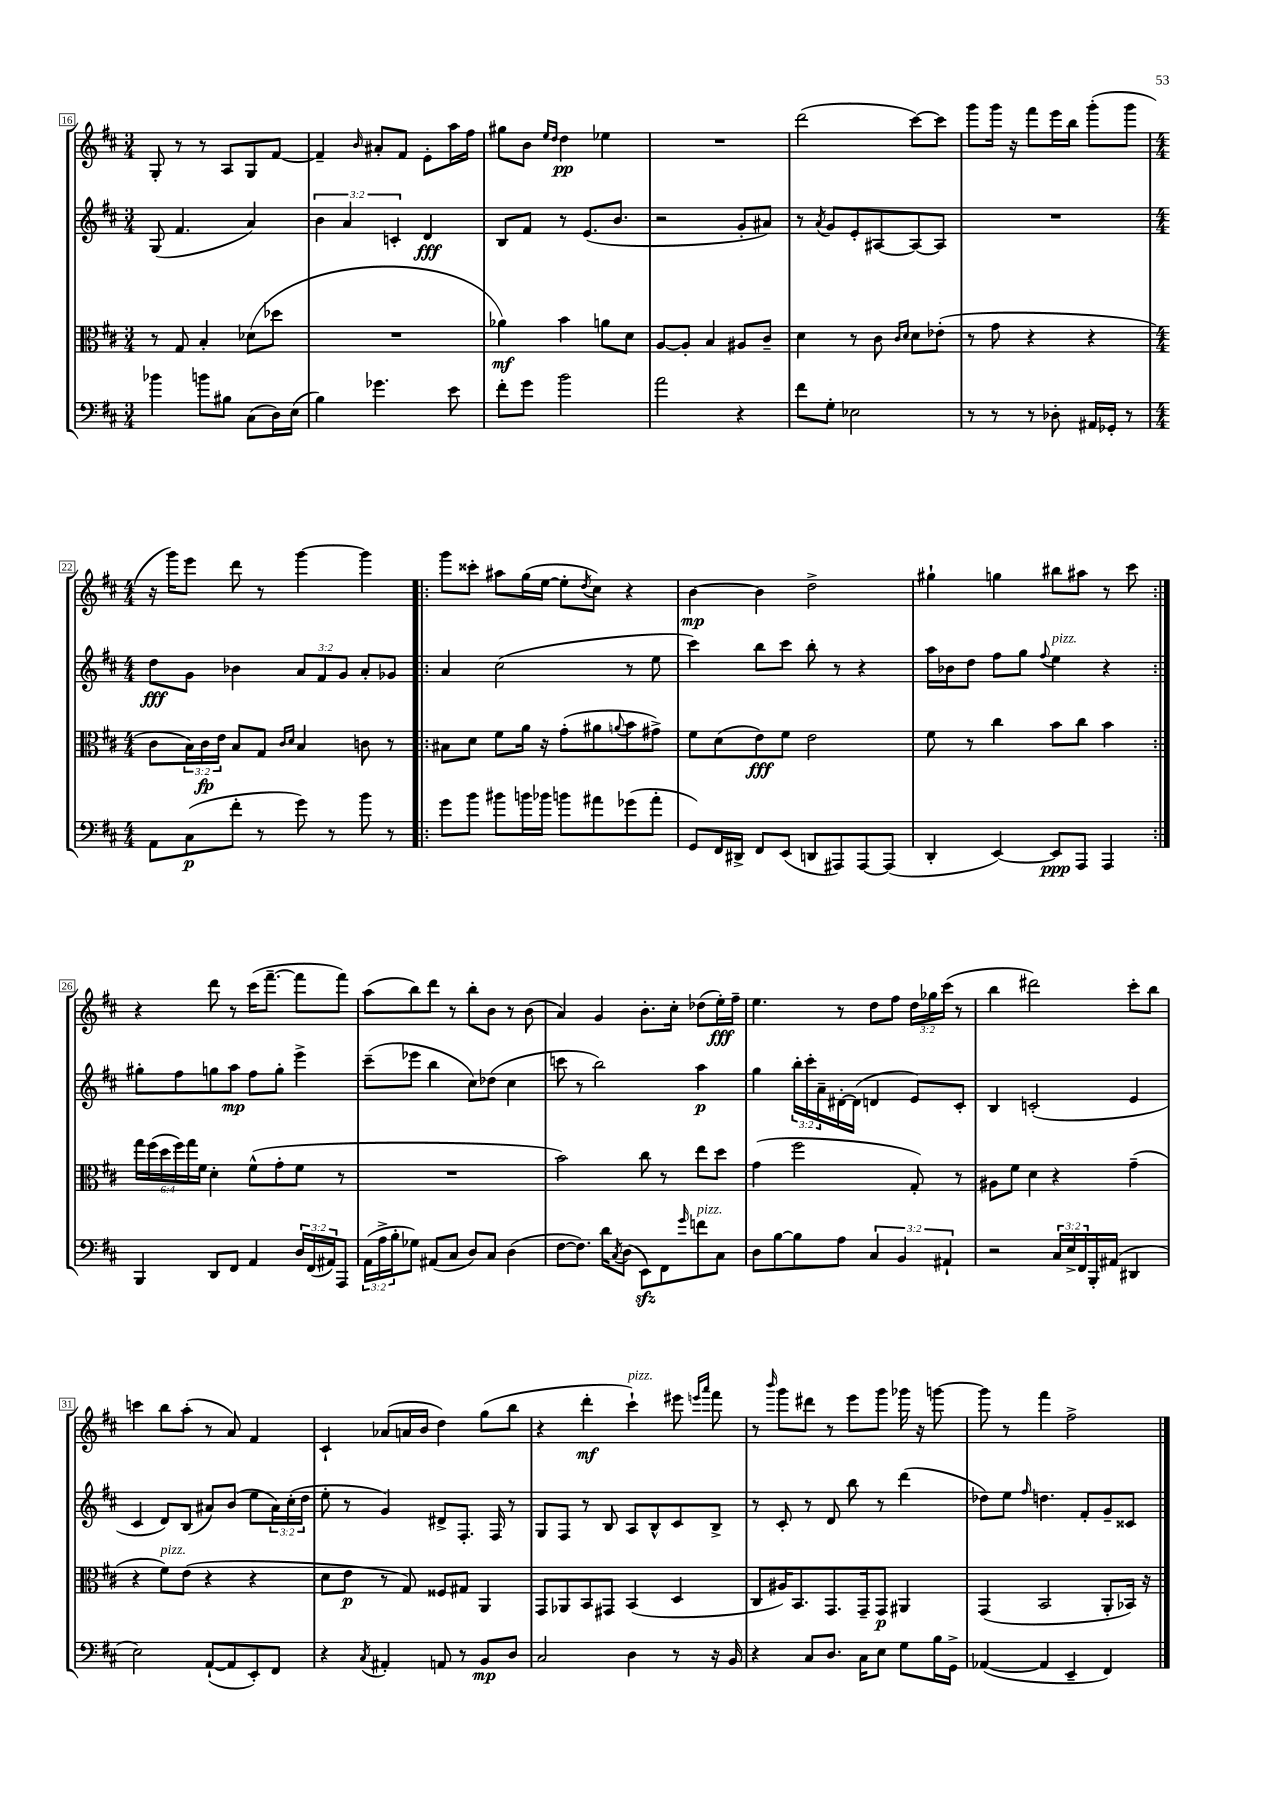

**kern	**kern	**kern	**kern
*staff4	*staff3	*staff2	*staff1
*clefF4	*clefC3	*clefG2	*clefG2
*k[f#c#]	*k[f#c#]	*k[f#c#]	*k[f#c#]
*M3/4	*M3/4	*M3/4	*M3/4
4b-	8r	(8G	8G'
.	8G	4.f#	8r
8b	4B'	.	8r
8B#	.	.	8A
(8C#	(8d-	4a)	8G
16D)	8dd-	.	[8f#
(16E	.	.	.
=	=	=	=
4B)	2.r	6b	4f#~]
.	.	6a	.
.	.	.	16qqb
4.g-	.	.	8a#'
.	.	6c'	.
.	.	.	8f#
.	.	4d	8e'
8e	.	.	16aa
.	.	.	16ff#
=	=	=	=
8f#'	4a-)	8B	8gg#
8g	.	8f#	8b
.	.	.	16qqee
.	.	.	16qqdd
2b	4b	8r	4dd
.	.	(8.e	.
.	8a	.	4ee-
.	.	8.b	.
.	8d	.	.
=	=	=	=
2a	[8A	2r	2.r
.	8A']	.	.
.	4B	.	.
4r	8A#	8g'	.
.	8c#~	8a#)	.
=	=	=	=
8f#	4d	8r	(2ddd
.	.	8qa	.
8G'	.	8g	.
2E-	8r	8e'	.
.	8c#	[8A#	.
.	16qqc#	.	.
.	16qqd	.	.
.	8d	8A#_	[8ccc#)
.	(8e-'	8A#]	8ccc#]
=	=	=	=
8r	8r	2.r	8ggg
8r	8g	.	16ggg
.	.	.	16r
8r	4r	.	8fff#
8D-'	.	.	16eee
.	.	.	16bb
16AA#	4r	.	(8ggg'
16GG-'	.	.	.
8r	.	.	8ggg
=	=	=	=
*M4/4	*M4/4	*M4/4	*M4/4
8AA	8c#	8dd	16r
.	.	.	16ggg)
(8C#	24B)	8g	8eee
.	24c#	.	.
.	24e	.	.
8f#'	8B	4b-	8ddd
8r	8G	.	8r
.	16qqc#	.	.
.	16qqd	.	.
8g)	4B	12a	[4ggg
.	.	12f#	.
8r	.	.	.
.	.	12g	.
8b	8c	8a'	4ggg]
8r	8r	8g-	.
=!|:	=!|:	=!|:	=!|:
8g	8B#	4a	8ggg
8b	8d	.	8ccc##'
8b#	8f#	(2cc#	8aa#
16b	16a	.	(16gg
16b-	16r	.	[16ee
8b	(8g'	.	8ee']
.	.	.	8qdd
8a#	8a#	.	8cc#)
.	8qqa	.	.
(8g-	8b	8r	4r
8a#'	8g#^)	8ee	.
=	=	=	=
8GG)	8f#	4ccc#)	[4b
16FF#	(8d	.	.
16DD#^	.	.	.
8FF#	8e)	8bb	4b]
(8EE	8f#	8ccc#	.
8DD	2e	8bb'	2dd^
8AAA#)	.	8r	.
[8AAA#	.	4r	.
(8AAA#]	.	.	.
=	=	=	=
4DD'	8f#	16aa	4gg#`
.	.	16b-	.
.	8r	8dd	.
[4EE)	4cc#	8ff#	4gg
.	.	8gg	.
.	.	8qqff#	.
8EE]	8b	4ee	8bb#
8AAA	8cc#	.	8aa#
4AAA	4b	4r	8r
.	.	.	8ccc#
=:|!	=:|!	=:|!	=:|!
4BBB	24gg	8gg#'	4r
.	(24ff#	.	.
.	24dd	.	.
.	24ff#)	8ff#	.
.	24gg	.	.
.	24f#	.	.
8DD	4d'	8gg	8ddd
8FF#	.	8aa	8r
4AA	(8f#^^	8ff#	(16ccc#
.	.	.	[8.fff#~
.	8g'	8gg'	.
24D	8f#	4eee^	8fff#]
(24FF#	.	.	.
24AA#)	.	.	.
8AAA	8r	.	8fff#)
=	=	=	=
(24AA	1r	(8ccc#~	(8aa
24A^	.	.	.
24B'	.	.	.
8G-)	.	8eee-	8bb)
(8AA#	.	4bb	8ddd
8C#	.	.	8r
8D)	.	8cc#)	8bb'
8C#	.	(8dd-	8b
(4D	.	4cc#	8r
.	.	.	(8b
=	=	=	=
[8F#	2b)	8ccc	4a)
8.F#])	.	8r	.
.	.	2bb)	4g
16d	.	.	.
8qC#	.	.	.
(8D	.	.	.
8EE)	8cc#	.	8.b'
8FF#	8r	.	.
.	.	.	16cc#'
16qqg	.	.	.
8f	8ee	4aa	(8dd-
8C#	8dd	.	16ee')
.	.	.	16ff#~
=	=	=	=
8D	(4g	4gg	4.ee
[8B	.	.	.
8B]	2ff#	24bb'	.
.	.	24ccc#'	.
.	.	24a~	.
8A	.	[16d#'	8r
.	.	(16d#]	.
6C#	.	4d	8dd
.	.	.	8ff#
6BB	.	.	.
.	8G')	8e)	24dd
.	.	.	24gg-
6AA#`	.	.	(24ccc#
.	8r	8c#'	8r
=	=	=	=
2r	8A#	4B	4bb
.	8f#	.	.
.	4d	(2c'	2ddd#)
24C#	4r	.	.
24E^	.	.	.
24FF#	.	.	.
16BBB'	.	.	.
(16AA#	.	.	.
4DD#	(4g~	4e	8ccc#'
.	.	.	8bb
=	=	=	=
2E)	4r	4c#	4ccc
.	8f#)	8d)	8bb
.	(8e	(8B	(8aa'
([8AA`	4r	8a#)	8r
8AA]	.	(8b	8a)
8EE')	4r	8ee	4f#
8FF#	.	24a#)	.
.	.	(24cc#'	.
.	.	24dd	.
=	=	=	=
4r	8d	8ee'	4c#`
.	8e	8r	.
8qC#	.	.	.
4AA#'	8r	4g)	(8a-
.	8G)	.	16a
.	.	.	16b
8AA	8F##	8d#^	4dd)
8r	8G#	8.F#'	.
8BB	4AA	.	(8gg
.	.	16F#	.
8D	.	8r	8bb
=	=	=	=
2C#	8GG	8G	4r
.	8AA-	8F#	.
.	8BB	8r	4ddd'
.	8GG#	8B	.
4D	(4BB	8A	4ccc#`)
.	.	8B^^	.
8r	4D	8c#	8eee#
.	.	.	16qqeee
.	.	.	16qqaaa
16r	.	8B^	8fff#
16BB	.	.	.
=	=	=	=
4r	8C#	8r	8r
.	.	.	16qqbbb
.	16A#)	8c#'	8ggg
.	8.BB	.	.
8C#	.	8r	8ddd#
8.D	8.GG	8d	8r
.	.	8bb	8eee
16C#	16GG~	.	.
8E	8GG	8r	8ggg
8G	4AA#	(4ddd	16ggg-
.	.	.	16r
16B	.	.	[8ggg
16GG^	.	.	.
=	=	=	=
([4AA-	(4GG	8dd-)	8ggg]
.	.	8ee	8r
.	.	16qqff#	.
4AA-]	2BB	4.dd	4fff#
4EE~	.	.	2ff#^
.	.	8f#'	.
4FF#)	8AA'	8g~	.
.	16BB-)	8c##	.
.	16r	.	.
==	==	==	==
*-	*-	*-	*-
